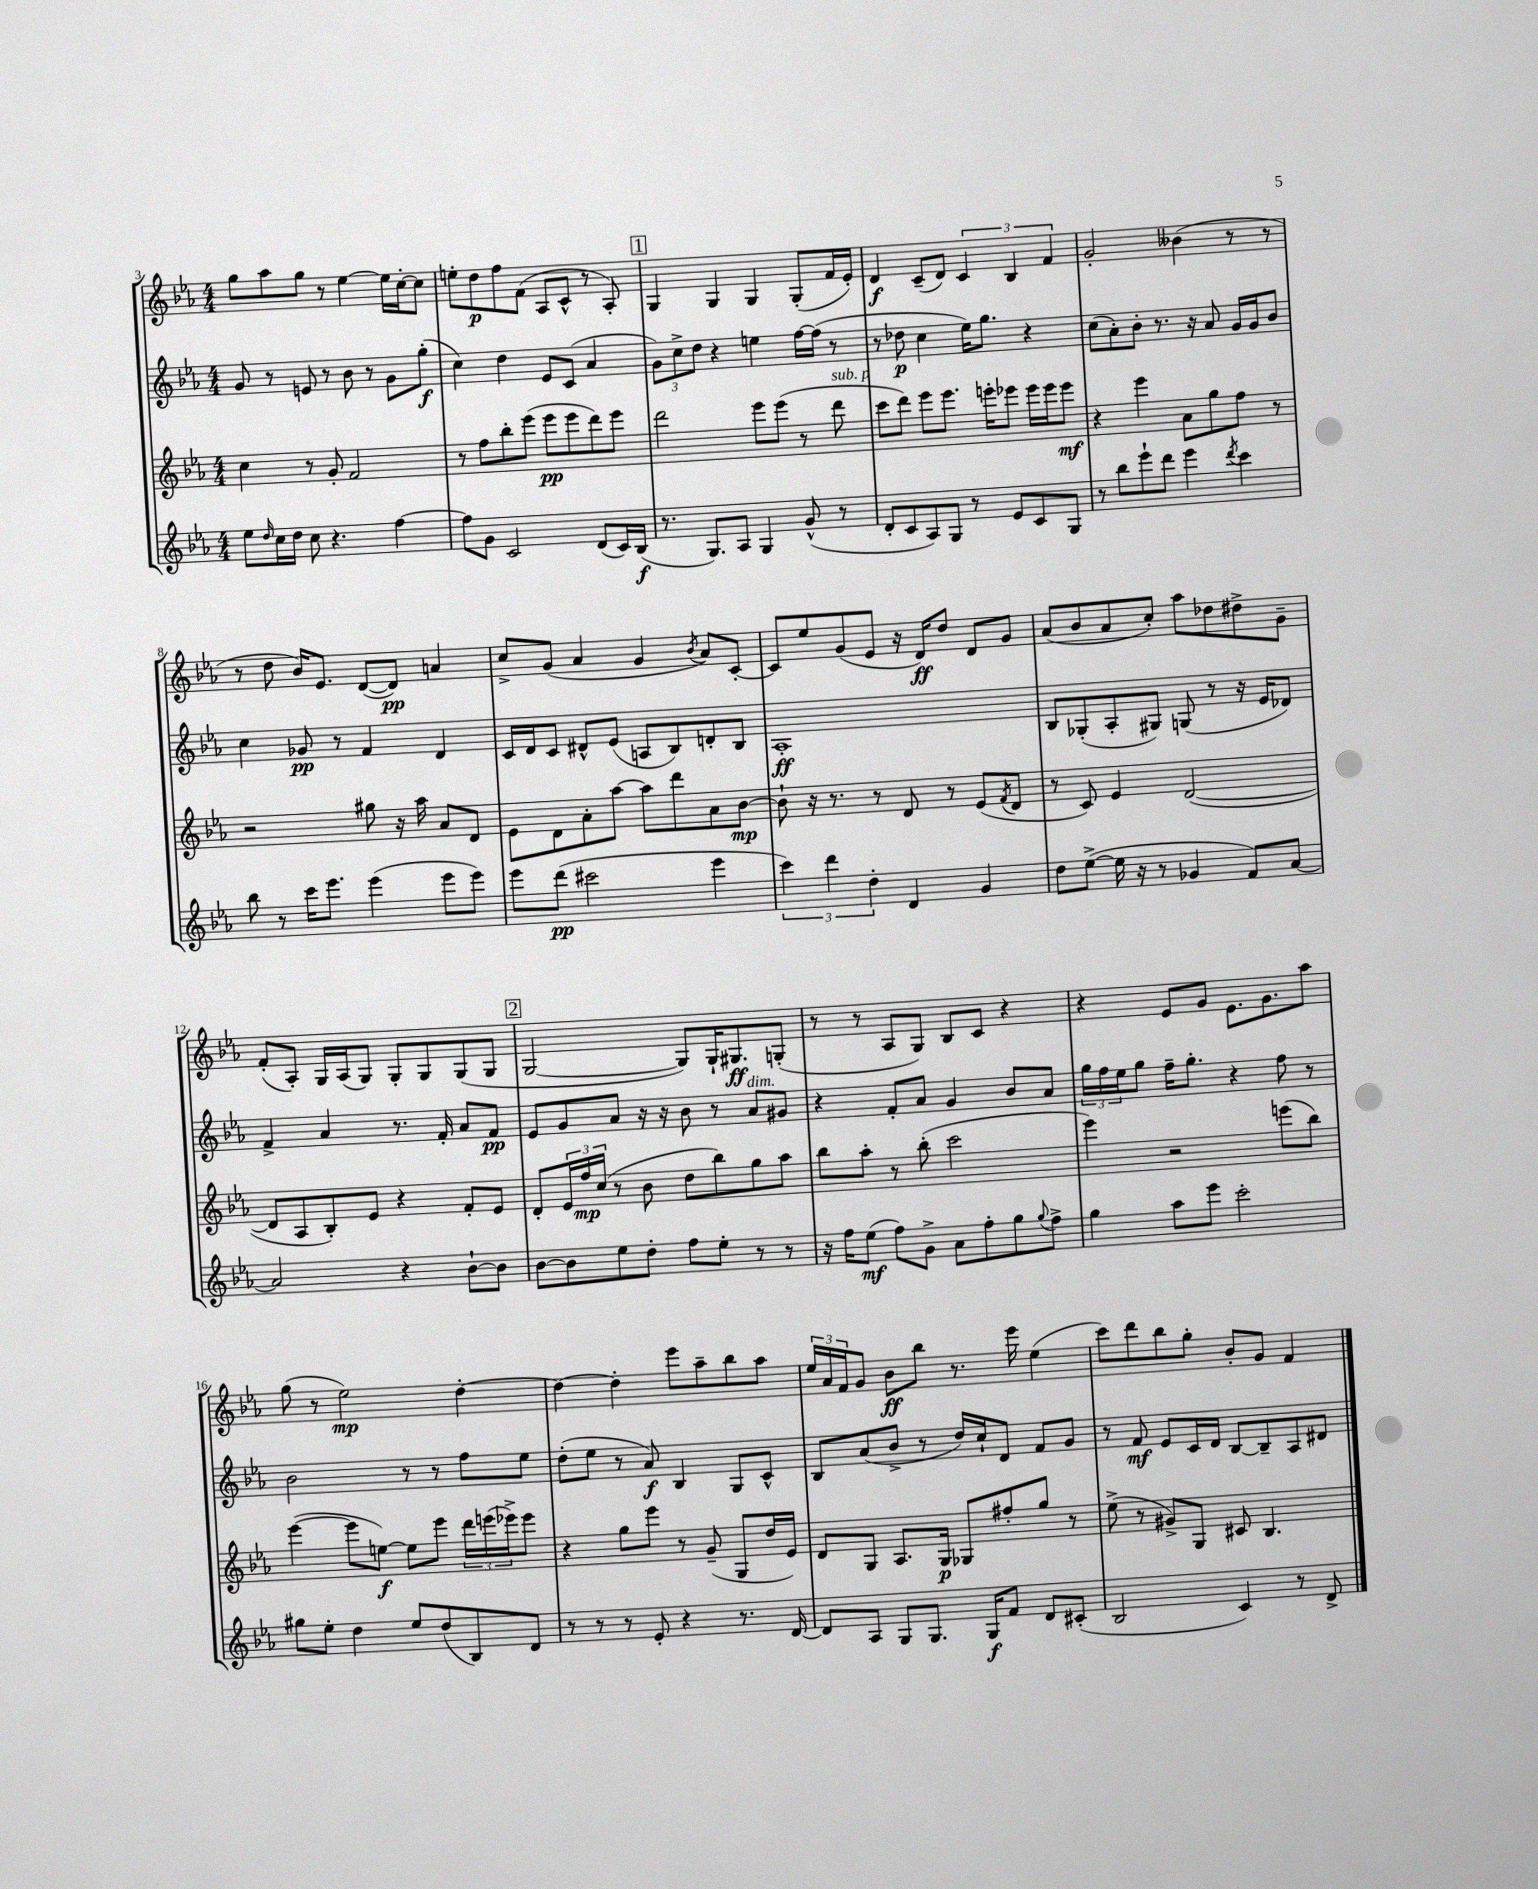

**kern	**kern	**kern	**kern
*staff4	*staff3	*staff2	*staff1
*clefG2	*clefG2	*clefG2	*clefG2
*k[b-e-a-]	*k[b-e-a-]	*k[b-e-a-]	*k[b-e-a-]
*M4/4	*M4/4	*M4/4	*M4/4
8ee-	4cc	8g	8gg
16qqdd	.	.	.
16cc	.	8r	8aa-
16dd	.	.	.
8cc	8r	8e	8gg
4.r	8g'	8r	8r
.	2f	8b-	[4ee-
.	.	8r	.
[4ff	.	8g	16ee-]
.	.	.	[16cc'
.	.	(8gg'	8cc]
=	=	=	=
8ff]	8r	4cc)	8ee'
8g	8ff	.	8dd
2c	8bb-'	4dd	8ff
.	(8eee-	.	(8f
.	8eee-	8e-	8A-
.	8eee-	(8c	8c^^
(8d	8ddd)	4a-	8r
16c)	8eee-	.	8A-')
(16B-	.	.	.
=	=	=	=
8.r	2ddd	12g)	4G
.	.	12cc^	.
.	.	12dd	.
8.G)	.	.	.
.	.	4r	4G
8A-	.	.	.
4G	8eee-	4ee	4G
.	(8eee-	.	.
(8g^^	8r	[16ff	(8G'
.	.	(16ff]	.
8r	8ddd	8r	16f
.	.	.	16e-')
=	=	=	=
8d'	8ccc	8r	4d
8c	8ddd)	8dd-	.
8A-)	8eee-	4cc	(8c~
8G	8.eee-	.	8d)
8r	.	16ee-)	6c
.	16eee'	8.gg	.
8e-	8eee-	.	.
.	.	.	6B-
8c	16eee-	4r	.
.	16eee-	.	.
.	.	.	6f
8G	8eee-	.	.
=	=	=	=
8r	4r	(8cc	2g'
8bb-	.	8a-')	.
8eee-`	4eee-	8b-'	.
8ddd	.	8.r	.
4eee-	8a-	.	(4b--
.	.	16r	.
.	8gg	8a-	.
8qddd	.	.	.
4ccc	8ff	16g	8r
.	.	16g	.
.	8r	8b-	8r
=	=	=	=
8bb-	2r	4cc	8r
8r	.	.	8dd
16ccc	.	8g-	16b-)
8.eee-	.	.	8.e-
.	.	8r	.
(4eee-	8gg#	4f	([8d
.	16r	.	8d])
.	16aa-	.	.
8eee-	8a-	4d	4a
8eee-)	8d	.	.
=	=	=	=
8eee-	8e-	16c	8cc^
.	.	16d	.
(8ddd	8d	8c	(8g
2ccc#	8a-'	8d#^^	4a-
.	[8aa-	(8e-	.
.	8aa-]	8A	4g
.	8ddd	8B-)	.
.	.	.	8qb-
4eee-	8a-	8d'	8a-)
.	[8b-	8B-	[8c'
=	=	=	=
6ccc)	8b-`]	1A-'	8c]
.	16r	.	8ee-
6ddd	.	.	.
.	8.r	.	.
.	.	.	(8g
6dd'	.	.	.
.	8r	.	8e-
4d	8d	.	16r
.	.	.	16d)
.	8r	.	8dd
4g	(8e-	.	8d
.	8qf	.	.
.	8d	.	8g
=	=	=	=
8dd	8r	8B-	(8a-
([8ee-^	8c)	(8G-'	8b-
16ee-]	4e-	8A-'	8a-
16r	.	.	.
8r	.	8G#)	8cc')
4g-	([2d	(8G	8aa-
.	.	8r	8dd-
8f)	.	16r	8dd#^
.	.	16e-	.
[8a-	.	8d-)	8g~
=	=	=	=
2a-]	8d]	4f^	(8f'
.	8A-	.	8A-')
.	8B-')	4a-	16G
.	.	.	(16A-
.	8e-	.	8G)
4r	4r	8.r	8G'
.	.	.	8G
.	.	16f'	.
[8b-`	8f'	8a-	(8G
8b-]	8e-	8f	8G
=	=	=	=
[8b-	8d'	8e-	[2G
8b-]	24e-	8g	.
.	24ff	.	.
.	(24cc	.	.
8ee-	8r	8a-	.
8dd'	8b-	16r	.
.	.	16r	.
8ff	8dd	8b-	8G])
8ee-'	8bb-)	8r	16G`
.	.	.	8.G#
8r	8gg	8a-	.
8r	8aa-	8g#	(8G'
=	=	=	=
16r	8bb-	4r	8r
16ff	.	.	.
(8ee-	8aa-'	.	8r
8ff)	8r	8f'	8A-
8g^	(8bb-'	8a-	8G)
8a-	2ccc	4g	8B-
8ff'	.	.	8c
8gg	.	8b-	4r
8qqgg	.	.	.
8ff^	.	8a-	.
=	=	=	=
4gg	4eee-)	24gg	4r
.	.	24ff	.
.	.	24ee-	.
.	.	8gg	.
8aa-	2r	16ff~	8e-
.	.	8.gg'	.
8eee-	.	.	8g
2ccc'	.	4r	8.e-
.	.	.	8.g
.	(8eee	8ff	.
.	8bb-)	8r	8aa-
=	=	=	=
8gg#	([4eee-	2b-	(8gg
8ee-'	.	.	8r
4dd	8eee-]	.	2ee-)
.	[8ee)	.	.
8ee-	8ee]	8r	.
(8dd	8eee-	8r	.
8B-)	24ddd	8ff	[4dd'
.	(24eee	.	.
.	24eee-^)	.	.
8d	8eee-	8ee-	.
=	=	=	=
8r	4r	(8dd'	4dd_
8r	.	8ee-	.
8r	8gg	8r	4dd']
8e-'	8eee-	8a-)	.
4r	8r	4B-	8eee-
.	(8g~	.	8aa-~
8.r	8G	8G	8bb-
.	16dd	8c^^	8aa-
[16d	16e-)	.	.
=	=	=	=
8d]	8d	8B-	24ee-
.	.	.	24a-
.	.	.	24f
8A-	8G	(8a-	8g
8G	8.A-	8b-^	8b-
8.G	.	8r	8bb-
.	16G	.	.
.	8G-	16dd)	8.r
16G	.	16cc`	.
8f	8ff#'	8d	.
.	.	.	16eee-
8d	8gg	8f	(4ee-
(8c#'	8r	8g	.
=	=	=	=
2B-	(8ee-^	8r	8ccc)
.	8r	8f	8ddd
.	8g#^)	8e-	8bb-
.	8G	16c	8gg'
.	.	16d	.
4c)	8c#	[8B-	8b-'
.	4.B-	8B-~]	8g
8r	.	8A-	4f
8d^	.	8d#	.
==	==	==	==
*-	*-	*-	*-
